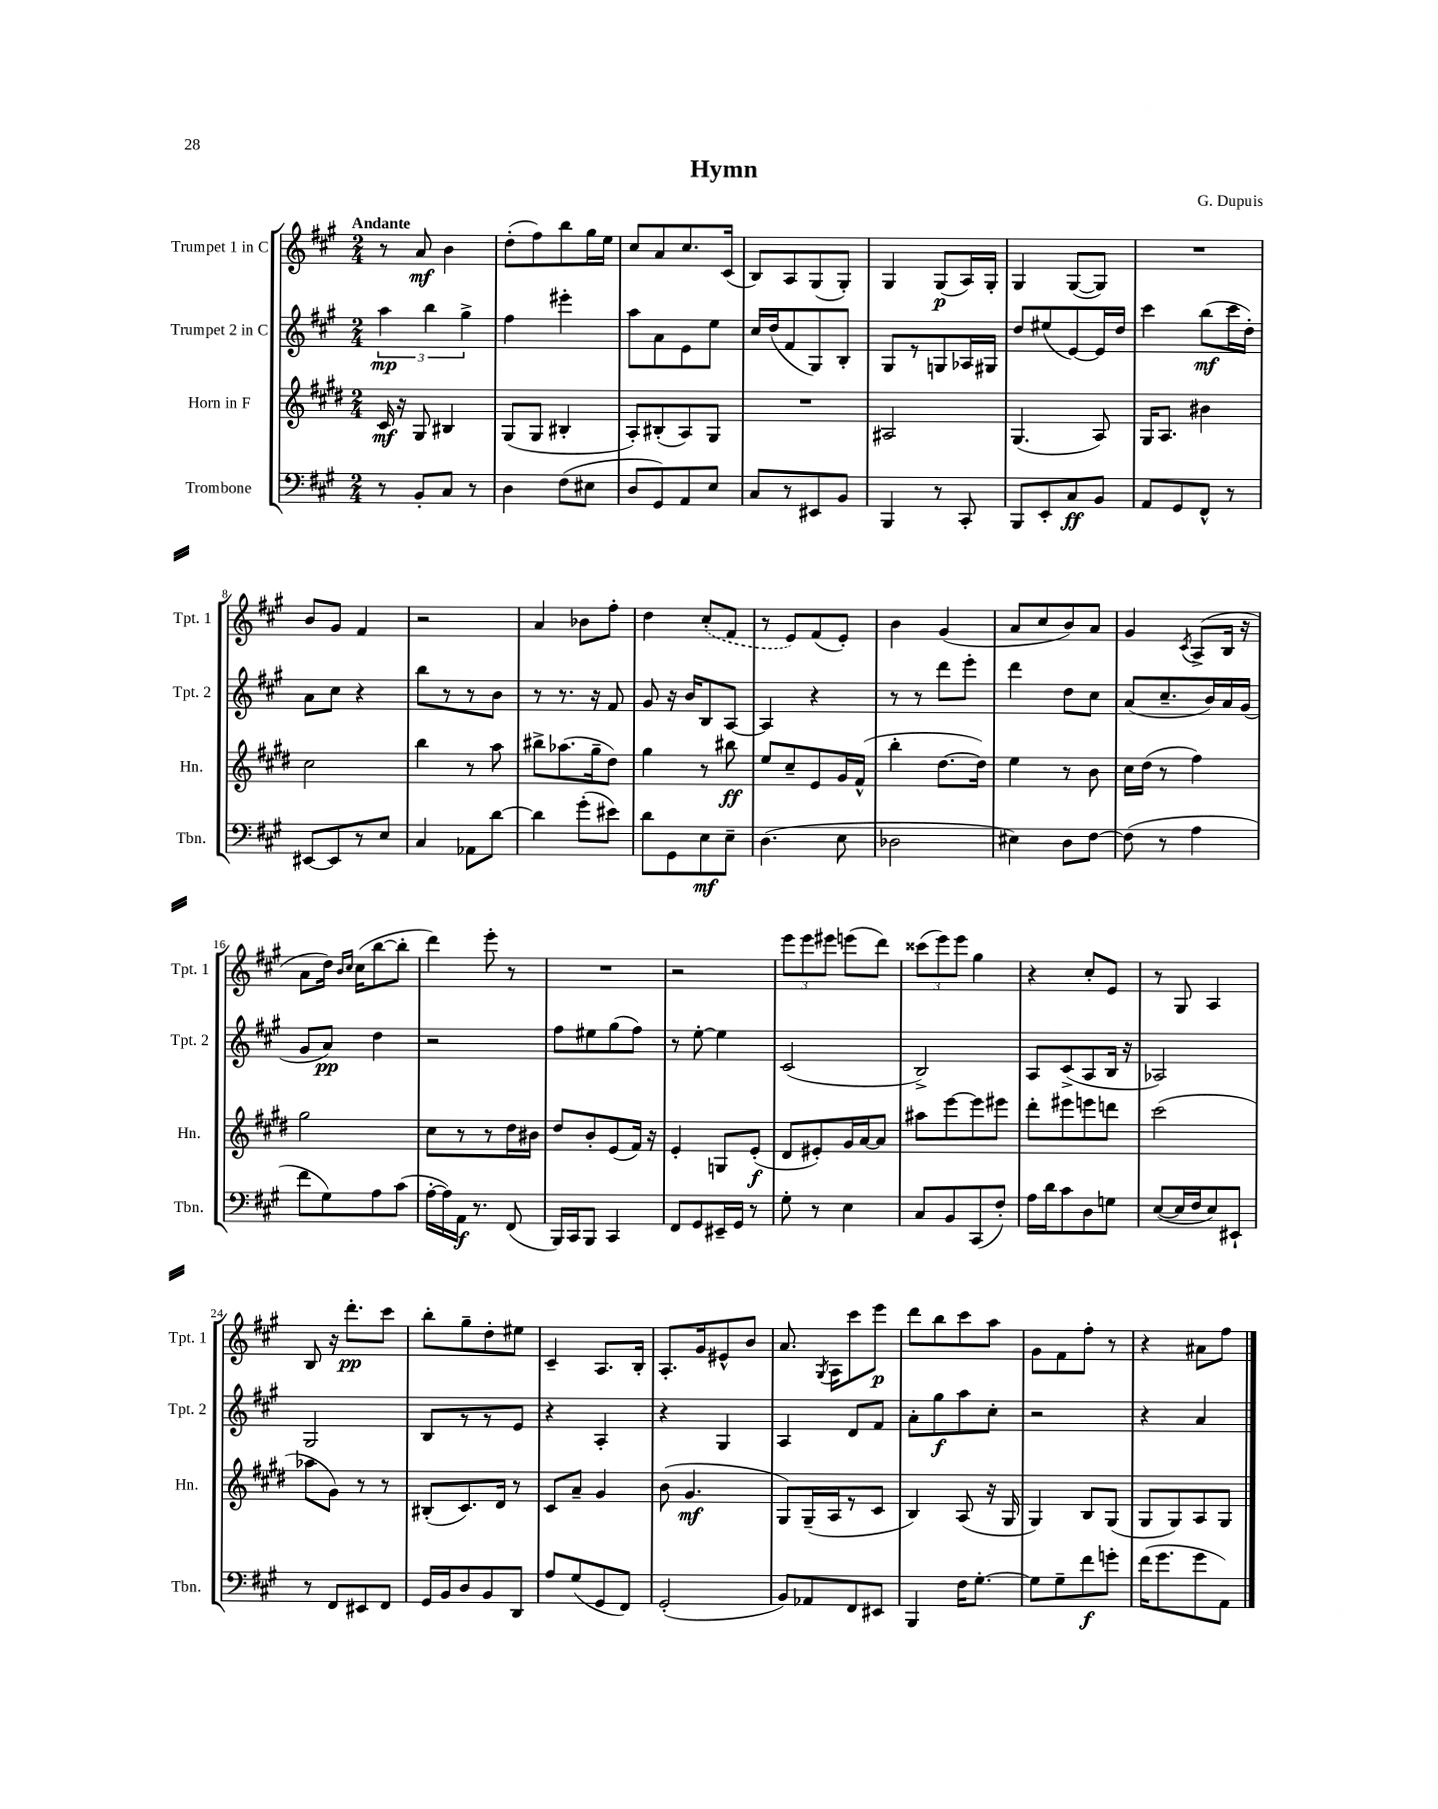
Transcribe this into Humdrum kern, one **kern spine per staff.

**kern	**dynam	**kern	**dynam	**kern	**dynam	**kern	**dynam
*part4	*part4	*part3	*part3	*part2	*part2	*part1	*part1
*staff4	*staff4	*staff3	*staff3	*staff2	*staff2	*staff1	*staff1
*I"Trombone	*	*I"Horn in F	*	*I"Trumpet 2 in C	*	*I"Trumpet 1 in C	*
*I'Tbn.	*	*I'Hn.	*	*I'Tpt. 2	*	*I'Tpt. 1	*
*clefF4	*	*clefG2	*	*clefG2	*	*clefG2	*
*k[f#c#g#]	*	*k[f#c#g#d#]	*	*k[f#c#g#]	*	*k[f#c#g#]	*
*M2/4	*	*M2/4	*	*M2/4	*	*M2/4	*
=1	=1	=1	=1	=1	=1	=1	=1
!	!	!	!	!	!	!LO:TX:a:B:t=Andante	!
8r	.	16c#/	mf	6aa\	mp	8r	.
.	.	16r	.	.	.	.	.
8BB'/L	.	8G#/	.	.	.	8a/	mf
.	.	.	.	6bb\	.	.	.
8C#/J	.	4B#X/	.	.	.	4b\	.
.	.	.	.	6gg#^\	.	.	.
8r	.	.	.	.	.	.	.
=2	=2	=2	=2	=2	=2	=2	=2
4D\	.	(8G#/L	.	4ff#\	.	(8dd'\L	.
.	.	8G#/J	.	.	.	8ff#\)	.
(8F#\L	.	4B#X'/	.	4eee#X'\	.	8bb\	.
8E#X\J	.	.	.	.	.	16gg#\L	.
.	.	.	.	.	.	16ee\JJ	.
=3	=3	=3	=3	=3	=3	=3	=3
8D/L	.	8A'/L)	.	8aa\L	.	8cc#/L	.
8GG#/)	.	(8B#X'/	.	8a\	.	8a/	.
8AA/	.	8A/)	.	8e\	.	8.cc#/	.
8E/J	.	8G#/J	.	8ee\J	.	.	.
.	.	.	.	.	.	(16c#/Jk	.
=4	=4	=4	=4	=4	=4	=4	=4
8C#/L	.	2r	.	16cc#/LL	.	8B/L)	.
.	.	.	.	(16dd/J	.	.	.
8r	.	.	.	8f#/	.	8A/	.
8EE#X/	.	.	.	8G#/)	.	(8G#/	.
8BB/J	.	.	.	8B'/J	.	8G#'/J)	.
=5	=5	=5	=5	=5	=5	=5	=5
4BBB/	.	2A#X/	.	8G#/L	.	4G#/	.
.	.	.	.	8r	.	.	.
8r	.	.	.	8Gn/	.	(8G#/L	p
8CC#'/	.	.	.	16A-X/L	.	16A/L)	.
.	.	.	.	16G#X/JJ	.	16G#'/JJ	.
=6	=6	=6	=6	=6	=6	=6	=6
8BBB/L	.	(4.G#/	.	8dd/L	.	4G#/	.
8EE'/	.	.	.	(8ee#X/	.	.	.
8C#/	ff	.	.	[8e/)	.	([8G#/L	.
8BB/J	.	8A/)	.	16e/L]	.	8G#/J])	.
.	.	.	.	16dd/JJ	.	.	.
=7	=7	=7	=7	=7	=7	=7	=7
8AA/L	.	16G#/KL	.	4ccc#\	.	2r	.
.	.	8.A/J	.	.	.	.	.
8GG#/	.	.	.	.	.	.	.
8FF#^^/J	.	4b#X\	.	(8bb\L	mf	.	.
8r	.	.	.	16ccc#\L	.	.	.
.	.	.	.	16dd'\JJ)	.	.	.
!!LO:LB:g=z
=8	=8	=8	=8	=8	=8	=8	=8
[8EE#X/L	.	2cc#\	.	8a\L	.	8b/L	.
8EE#/]	.	.	.	8cc#\J	.	8g#/J	.
8r	.	.	.	4r	.	4f#/	.
8E/J	.	.	.	.	.	.	.
=9	=9	=9	=9	=9	=9	=9	=9
4C#/	.	4bb\	.	8bb\L	.	2r	.
.	.	.	.	8r	.	.	.
8AA-X\L	.	8r	.	8r	.	.	.
[8d\J	.	8aa\	.	8b\J	.	.	.
=10	=10	=10	=10	=10	=10	=10	=10
4d\]	.	8bb#X^\L	.	8r	.	4a/	.
.	.	(8.aa-X\	.	8.r	.	.	.
(8g#'\L	.	.	.	.	.	8b-X\L	.
.	.	16gg#~\k	.	16r	.	.	.
8e#X\J)	.	8dd#\J)	.	8f#/	.	8ff#'\J	.
=11	=11	=11	=11	=11	=11	=11	=11
8d\L	.	4gg#\	.	8g#/	.	4dd\	.
8GG#\	.	.	.	16r	.	.	.
.	.	.	.	16b/KL	.	.	.
8E\	mf	8r	.	8B/	.	(8cc#'/L	.
8E~\J	.	8bb#X\	ff	[8A/J	.	8f#/J	.
=12	=12	=12	=12	=12	=12	=12	=12
(4.D\	.	8ee/L	.	4A/]	.	8r	.
.	.	8cc#~/	.	.	.	8e/L)	.
.	.	8e/	.	4r	.	(8f#/	.
8E\	.	16g#/L	.	.	.	8e'/J)	.
.	.	(16f#^^/JJ	.	.	.	.	.
=13	=13	=13	=13	=13	=13	=13	=13
2D-X\	.	4bb'\	.	8r	.	4b\	.
.	.	.	.	8r	.	.	.
.	.	[8.dd#\L	.	8ddd\L	.	(4g#/	.
.	.	.	.	8eee'\J	.	.	.
.	.	16dd#\Jk])	.	.	.	.	.
=14	=14	=14	=14	=14	=14	=14	=14
4E#X\)	.	4ee\	.	4ddd\	.	8a/L	.
.	.	.	.	.	.	8cc#/	.
8D\L	.	8r	.	8dd\L	.	8b/)	.
[8F#\J	.	8b\	.	8cc#\J	.	8a/J	.
=15	=15	=15	=15	=15	=15	=15	=15
(8F#\]	.	16cc#\LL	.	(8a/L	.	4g#/	.
.	.	(16dd#\JJ	.	.	.	.	.
8r	.	8r	.	8.cc#~/	.	.	.
.	.	.	.	.	.	8qc#/	.
4A\	.	4ff#\)	.	.	.	(8A^/L	.
.	.	.	.	16b/L)	.	.	.
.	.	.	.	16a/	.	16B/Jk	.
.	.	.	.	(16g#/JJ	.	16r	.
!!LO:LB:g=z
=16	=16	=16	=16	=16	=16	=16	=16
8f#\L	.	2gg#\	.	8g#/L	.	8a\L	.
8G#\)	.	.	.	8a/J)	pp	16dd\Jk)	.
.	.	.	.	.	.	16qqb/LL	.
.	.	.	.	.	.	16qqcc#/JJ	.
.	.	.	.	.	.	(16cc#\KL	.
8A\	.	.	.	4dd\	.	[8bb\	.
(8c#\J	.	.	.	.	.	8bb'\J]	.
=17	=17	=17	=17	=17	=17	=17	=17
[16A'\LL	.	8cc#\L	.	2r	.	4ddd\)	.
16A\])	.	.	.	.	.	.	.
16AA\JJ	f	8r	.	.	.	.	.
8.r	.	.	.	.	.	.	.
.	.	8r	.	.	.	8eee'\	.
(8FF#/	.	16dd#\L	.	.	.	8r	.
.	.	16b#X\JJ	.	.	.	.	.
=18	=18	=18	=18	=18	=18	=18	=18
16BBB/LL)	.	8dd#/L	.	8ff#\L	.	2r	.
16CC#/J	.	.	.	.	.	.	.
8BBB/J	.	8b'/	.	8ee#X\	.	.	.
4CC#/	.	(8e/	.	(8gg#\	.	.	.
.	.	16f#/Jk)	.	8ff#\J)	.	.	.
.	.	16r	.	.	.	.	.
=19	=19	=19	=19	=19	=19	=19	=19
8FF#/L	.	4e'/	.	8r	.	2r	.
8GG#/	.	.	.	[8ee'\	.	.	.
16EE#X~/L	.	8Gn/L	.	4ee\]	.	.	.
16GG#/JJ	.	.	.	.	.	.	.
8r	.	(8e'/J	f	.	.	.	.
=20	=20	=20	=20	=20	=20	=20	=20
8G#'\	.	8d#/L	.	(2c#/	.	12eee\L	.
.	.	.	.	.	.	12eee\	.
8r	.	8e#X'/)	.	.	.	.	.
.	.	.	.	.	.	12eee#X\J	.
4E\	.	16g#/L	.	.	.	(8eeen\L	.
.	.	[16a/J	.	.	.	.	.
.	.	8a/J]	.	.	.	8ddd\J)	.
=21	=21	=21	=21	=21	=21	=21	=21
8C#/L	.	8aa#X\L	.	2B^/)	.	(12ccc##X\L	.
.	.	.	.	.	.	12eee\)	.
8BB/	.	[8eee\	.	.	.	.	.
.	.	.	.	.	.	12eee\J	.
(8CC#/	.	8eee\]	.	.	.	4gg#\	.
8F#'/J)	.	8eee#X\J	.	.	.	.	.
=22	=22	=22	=22	=22	=22	=22	=22
16A\LL	.	8ddd#'\L	.	8A/L	.	4r	.
16d\J	.	.	.	.	.	.	.
8c#\	.	8eee#X\	.	(8c#^/	.	.	.
8D\	.	8eeen\	.	8A/	.	8cc#'/L	.
8Gn\J	.	8dddn\J	.	16B/Jk	.	8e/J	.
.	.	.	.	16r	.	.	.
=23	=23	=23	=23	=23	=23	=23	=23
([8E/L	.	(2ccc#\	.	2A-X/)	.	8r	.
16E/L]	.	.	.	.	.	8G#/	.
16F#/J	.	.	.	.	.	.	.
8E/)	.	.	.	.	.	4A/	.
8EE#X`/J	.	.	.	.	.	.	.
!!LO:LB:g=z
=24	=24	=24	=24	=24	=24	=24	=24
8r	.	8aa-X\L	.	2G#/	.	8B/	.
8FF#/L	.	8g#\J)	.	.	.	16r	.
.	.	.	.	.	.	8.ddd'\L	pp
8EE#X/	.	8r	.	.	.	.	.
8FF#/J	.	8r	.	.	.	8ccc#\J	.
=25	=25	=25	=25	=25	=25	=25	=25
16GG#/LL	.	(8B#X'/L	.	8B/L	.	8bb'\L	.
16BB/J	.	.	.	.	.	.	.
8D/	.	8.c#/)	.	8r	.	8gg#~\	.
8BB/	.	.	.	8r	.	8dd'\	.
.	.	16d#/Jk	.	.	.	.	.
8DD/J	.	8r	.	8e/J	.	8ee#X\J	.
=26	=26	=26	=26	=26	=26	=26	=26
8A/L	.	8c#/L	.	4r	.	4c#~/	.
(8G#/	.	8a~/J	.	.	.	.	.
8GG#/	.	4g#/	.	4A'/	.	8.A/L	.
8FF#/J)	.	.	.	.	.	.	.
.	.	.	.	.	.	16B'/Jk	.
=27	=27	=27	=27	=27	=27	=27	=27
(2GG#'/	.	(8b\	.	4r	.	8.A'/L	.
.	.	4.g#/	mf	.	.	.	.
.	.	.	.	.	.	16g#/k	.
.	.	.	.	4G#/	.	8e#X^^/	.
.	.	.	.	.	.	8b/J	.
=28	=28	=28	=28	=28	=28	=28	=28
8BB/L)	.	8G#/L)	.	4A/	.	8.a/	.
8AA-X/	.	(16G#~/L	.	.	.	.	.
.	.	.	.	.	.	8qG#/	.
.	.	16A/J	.	.	.	16A\KL	.
8FF#/	.	8r	.	8d/L	.	8ccc#\	.
8EE#X/J	.	8c#/J	.	8f#/J	.	8eee\J	p
=29	=29	=29	=29	=29	=29	=29	=29
4BBB/	.	4B/)	.	8a'\L	.	8ddd\L	.
.	.	.	.	8gg#\	f	8bb\	.
16F#\KL	.	(8A/	.	8aa\	.	8ccc#\	.
[8.G#'\J	.	.	.	.	.	.	.
.	.	16r	.	8cc#'\J	.	8aa\J	.
.	.	16G#/	.	.	.	.	.
=30	=30	=30	=30	=30	=30	=30	=30
8G#\L]	.	4G#/)	.	2r	.	8g#\L	.
8G#~\	.	.	.	.	.	8f#\	.
8f#\	f	8B/L	.	.	.	8ff#'\J	.
8gn'\J	.	(8G#/J	.	.	.	8r	.
=31	=31	=31	=31	=31	=31	=31	=31
(16f#\KL	.	8G#/L	.	4r	.	4r	.
8.g#\	.	.	.	.	.	.	.
.	.	8G#/)	.	.	.	.	.
8g#\	.	8A/	.	4a/	.	8a#X\L	.
8AA\J)	.	8G#/J	.	.	.	8ff#\J	.
==	==	==	==	==	==	==	==
*-	*-	*-	*-	*-	*-	*-	*-
